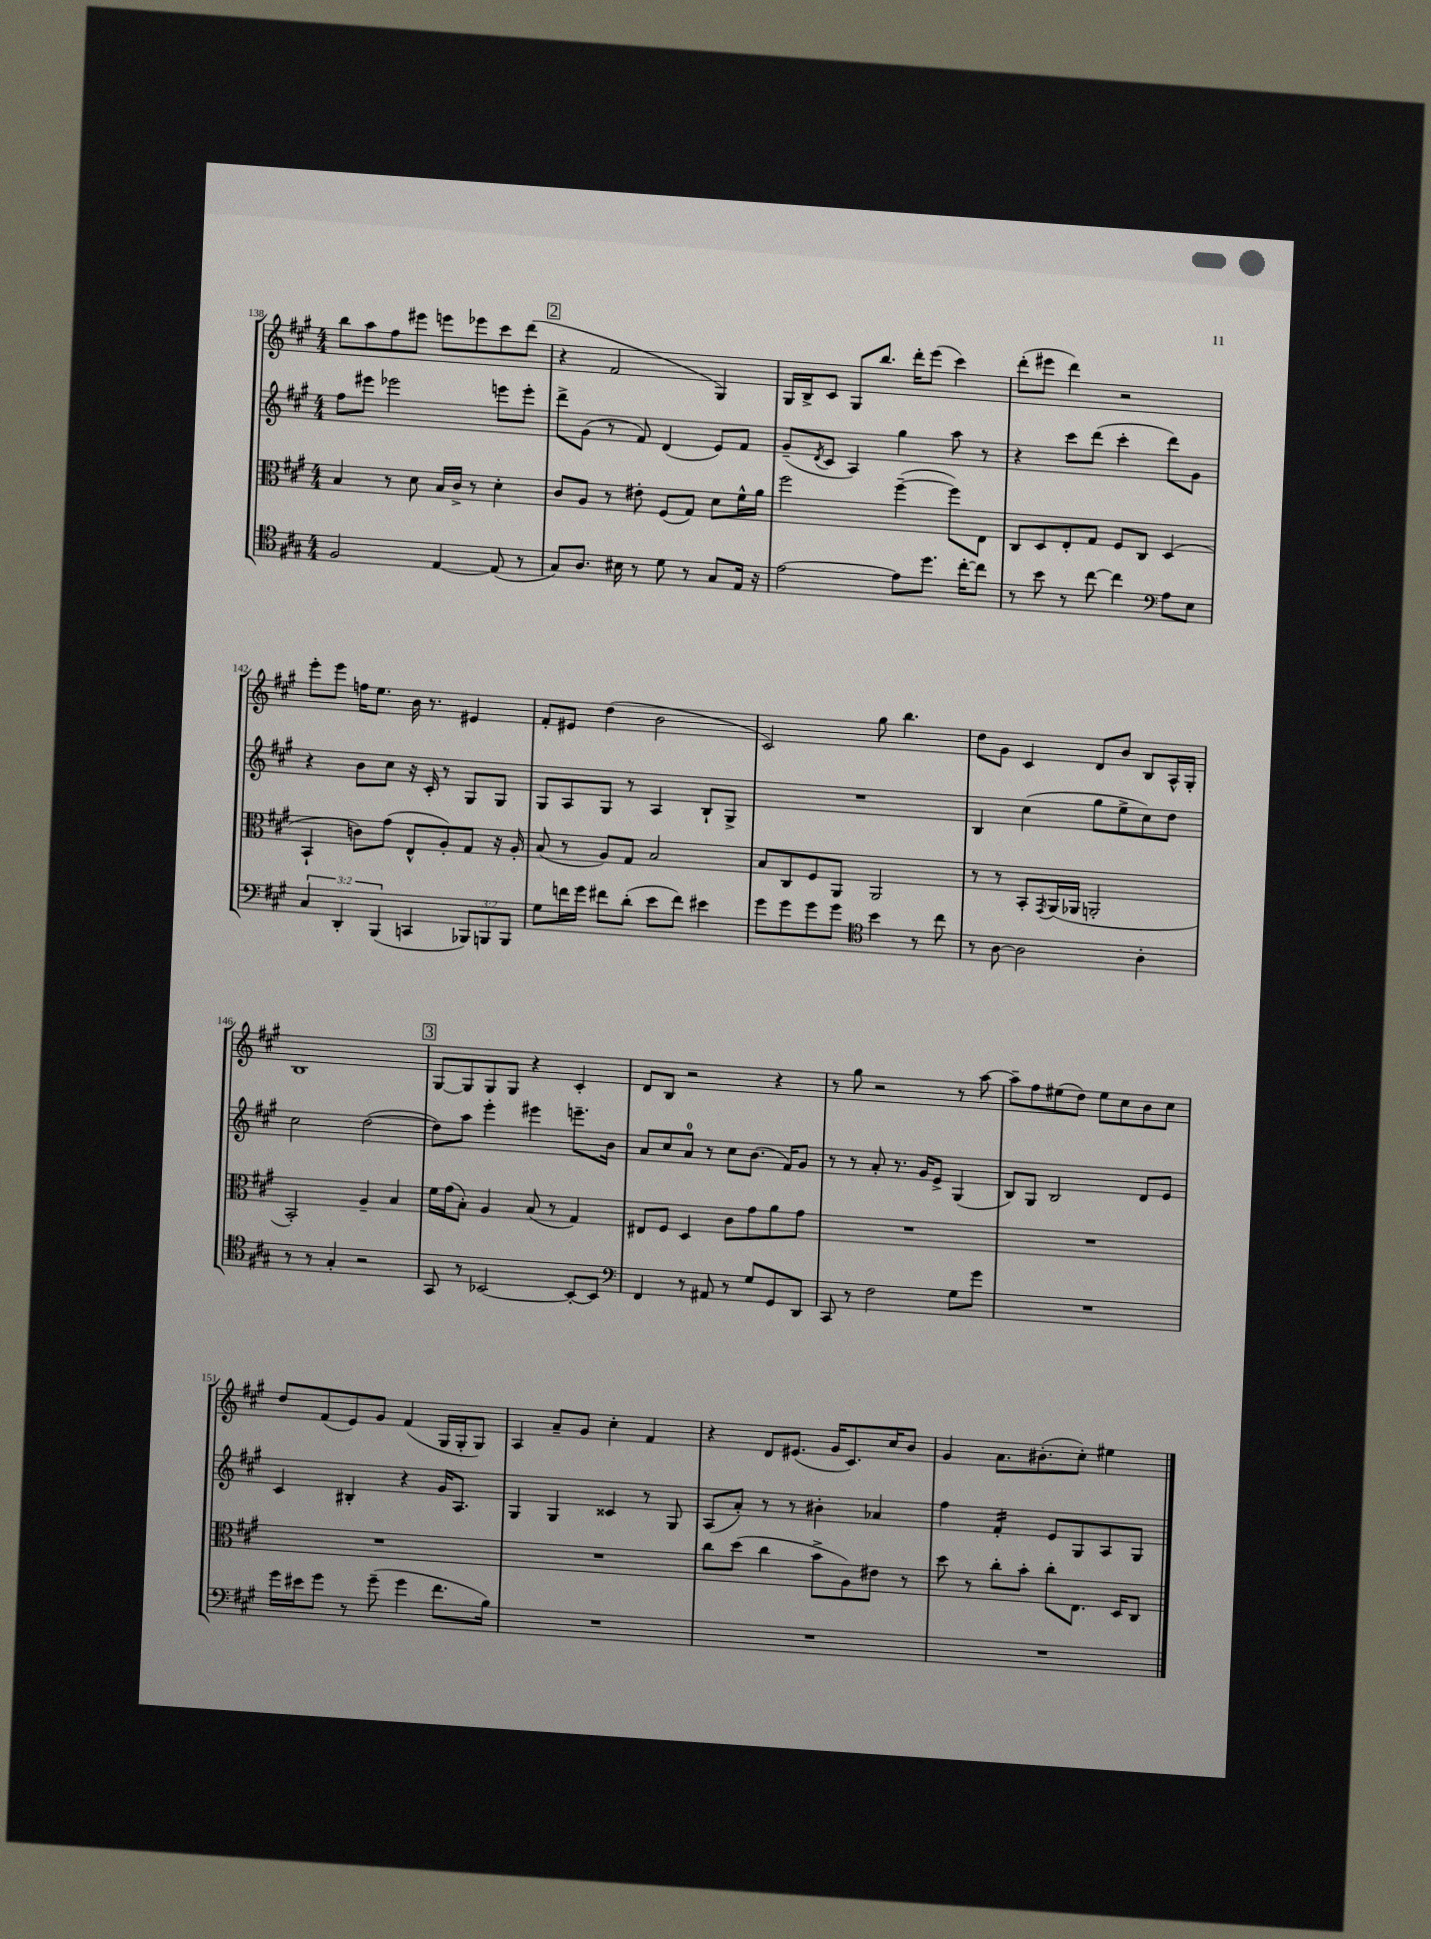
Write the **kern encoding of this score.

**kern	**kern	**kern	**kern
*staff4	*staff3	*staff2	*staff1
*clefC4	*clefC3	*clefG2	*clefG2
*k[f#c#g#]	*k[f#c#g#]	*k[f#c#g#]	*k[f#c#g#]
*M4/4	*M4/4	*M4/4	*M4/4
2F#/	4B/	8ff#\L	8bb\L
.	.	8eee#\J	8aa\
.	8r	2eee-\	8ff#\
.	8d\	.	8eee#\J
[4E/	16B/LL	.	8eee\L
.	16c#^/JJ	.	.
.	8r	.	8eee-\
(8E/]	4d'\	8eee\L	8ccc#\
8r	.	8eee'\J	(8ddd\J
=	=	=	=
8G#/L)	8c#/L	8ddd^\L	4r
8.A/J	8A/J	(8g#\J	.
.	8r	8r	2f#/
16B#\	.	.	.
8r	8e#'\	8f#/)	.
8d\	(8F#/L	(4d/	.
8r	8G#/J)	.	.
8G#/L	8d\L	8e/L)	4G#/)
16E/Jk	16f#^^\L	8f#/J	.
16r	16a\JJ	.	.
=	=	=	=
[2e\	2ff#\	(8g#~/L	16G#/LL
.	.	.	16B^/J
.	.	8qd/	.
.	.	8c#/J	8c#/J
.	.	4A/)	8G#/L
.	.	.	8.bb/J
8e\]L	([4ff#~\	4gg#\	.
.	.	.	16ddd'\LK
8.dd\J	.	.	(8eee\J
.	8ff#\]L)	8aa\	4ccc#\)
[16cc#'\LK	.	.	.
8cc#\]J	8E\J	8r	.
=	=	=	=
8r	8C#/L	4r	(8ddd'\L
8b\	8D/	.	8eee#\J
8r	8E'/	8ccc#\L	4ddd\)
[8cc#\	8G#/J	(8ddd\J	.
4cc#\]	8F#/L	4ccc#'\	2r
.	8C#/J	.	.
*clefF4	*	*	*
8A\L	(4D/	8ddd\L)	.
8E\J	.	8g#\J	.
=	=	=	=
6C#/	4BB`/	4r	8eee'\L
.	.	.	8eee\J
6DD'/	.	.	.
.	8c\L)	8b\L	16ff\LK
.	.	.	8.ee\J
(6BBB/	.	.	.
.	(8g#\J	8cc#\J	.
4CC/	8E^^/L	16r	16b\
.	.	16c#'/	8.r
.	8A'/)	8r	.
12BBB-/L)	8G#/J	8G#/L	4e#/
12BBB/	.	.	.
.	16r	8G#/J	.
12BBB/J	.	.	.
.	16A'/	.	.
=	=	=	=
8G#\L	(8B/	8G#/L	8f#'/L
16f\L	8r	8A/	8e#/J
16g#\JJ	.	.	.
8f#\L	8A/L)	8G#/J	(4dd\
(8d'\J	8G#/J	8r	.
8e\L	2B/	4A/	2b\
8f#\J)	.	.	.
4e#\	.	8B`/L	.
.	.	8G#^/J	.
=	=	=	=
8g#\L	8B/L	1r	2c#/)
8g#\	8C#/	.	.
8g#\	8F#/	.	.
8g#\J	8AA/J	.	.
*clefC4	*	*	*
4b\	2AA/	.	8gg#\
.	.	.	4.bb\
8r	.	.	.
8cc#\	.	.	.
=	=	=	=
8r	8r	4B/	8dd\L
[8A\	8r	.	8g#\J
2A\]	8BB'/L	(4cc#\	4c#/
.	8qGG#/	.	.
.	(16AA/L	.	.
.	16AA-/JJ	.	.
.	2AA'/	8gg#\L	8d/L
.	.	8ee^\	8b/J
4A'\	.	8cc#\)	8B/L
.	.	8dd\J	16A^^/L
.	.	.	16G#'/JJ
=	=	=	=
8r	2BB'/)	2cc#\	1B
8r	.	.	.
4G#'/	.	.	.
2r	4A~/	([2dd\	.
.	4B/	.	.
=	=	=	=
8GG#/	16f#\LL	8dd\]L)	[8G#/L
.	(16g#\J	.	.
8r	8B'\J)	8aa\J	8G#/]
[2BB-/	4A/	4eee'\	8G#/
.	.	.	8G#/J
.	(8B/	4eee#\	4r
.	8r	.	.
8BB-'/_L	4G#/)	8.eee~\L	4c#'/
8BB-/]J	.	.	.
.	.	16b\Jk	.
=	=	=	=
*clefF4	*	*	*
4FF#/	8E#/L	8a/L	8d/L
.	8F#/J	8cc#/	8B/J
8r	4D/	8a/J	2r
8AA#/	.	8r	.
8r	8c#\L	8cc#\L	.
8G#/L	8g#\	(8.b\J	.
8GG#/	8a\	.	4r
.	.	16f#/LK)	.
8DD/J	8g#\J	8g#/J	.
=	=	=	=
8CC#/	1r	8r	8r
8r	.	8r	8gg#\
2F#\	.	8a'/	2r
.	.	8.r	.
.	.	16g#/LK	.
.	.	8e^/J	.
8G#\L	.	(4G#/	8r
8g#\J	.	.	[8aa\
=	=	=	=
1r	1r	8B/L)	8aa~\]L
.	.	8G#/J	8ff#\
.	.	2B/	(8ee#\
.	.	.	8dd\J)
.	.	.	8ee#\L
.	.	.	8cc#\
.	.	8d/L	8b\
.	.	8e/J	8cc#\J
=	=	=	=
16g#\LL	1r	4c#/	8dd/L
16e#\J	.	.	.
8g#\J	.	.	(8f#/
8r	.	4B#'/	8e/)
(8g#~\	.	.	8g#/J
4g#\	.	4r	(4f#/
8.f#\L	.	16g#/LK	16G#/LL
.	.	8.A/J	16G#'/J
.	.	.	8G#/J)
16B\Jk)	.	.	.
=	=	=	=
1r	1r	4G#/	4A/
.	.	4G#/	8a~/L
.	.	.	8g#/J
.	.	4c##/	4cc#'\
.	.	8r	4f#/
.	.	8G#/	.
=	=	=	=
1r	8cc#\L	(8A/L	4r
.	(8dd\J	8a'/J)	.
.	4cc#\	8r	8d/L
.	.	8r	(8.e#/J
.	8b^\L	4b#'\	.
.	.	.	16g#/LK
.	8A\)	.	8.c#/)
.	8e#\J	4a-/	.
.	.	.	16cc#/K
.	8r	.	8b/J
=	=	=	=
1r	8dd\	4ff#\	4g#/
.	8r	.	.
.	8cc#'\L	4f#'/	8.a\L
.	8b'\J	.	.
.	.	.	(8.b#'\
.	8cc#'\L	8e/L	.
.	8.E\J	8G#/	8cc#'\J)
.	.	8A/	4ee#\
.	16D/LK	.	.
.	8C#/J	8G#/J	.
==	==	==	==
*-	*-	*-	*-
